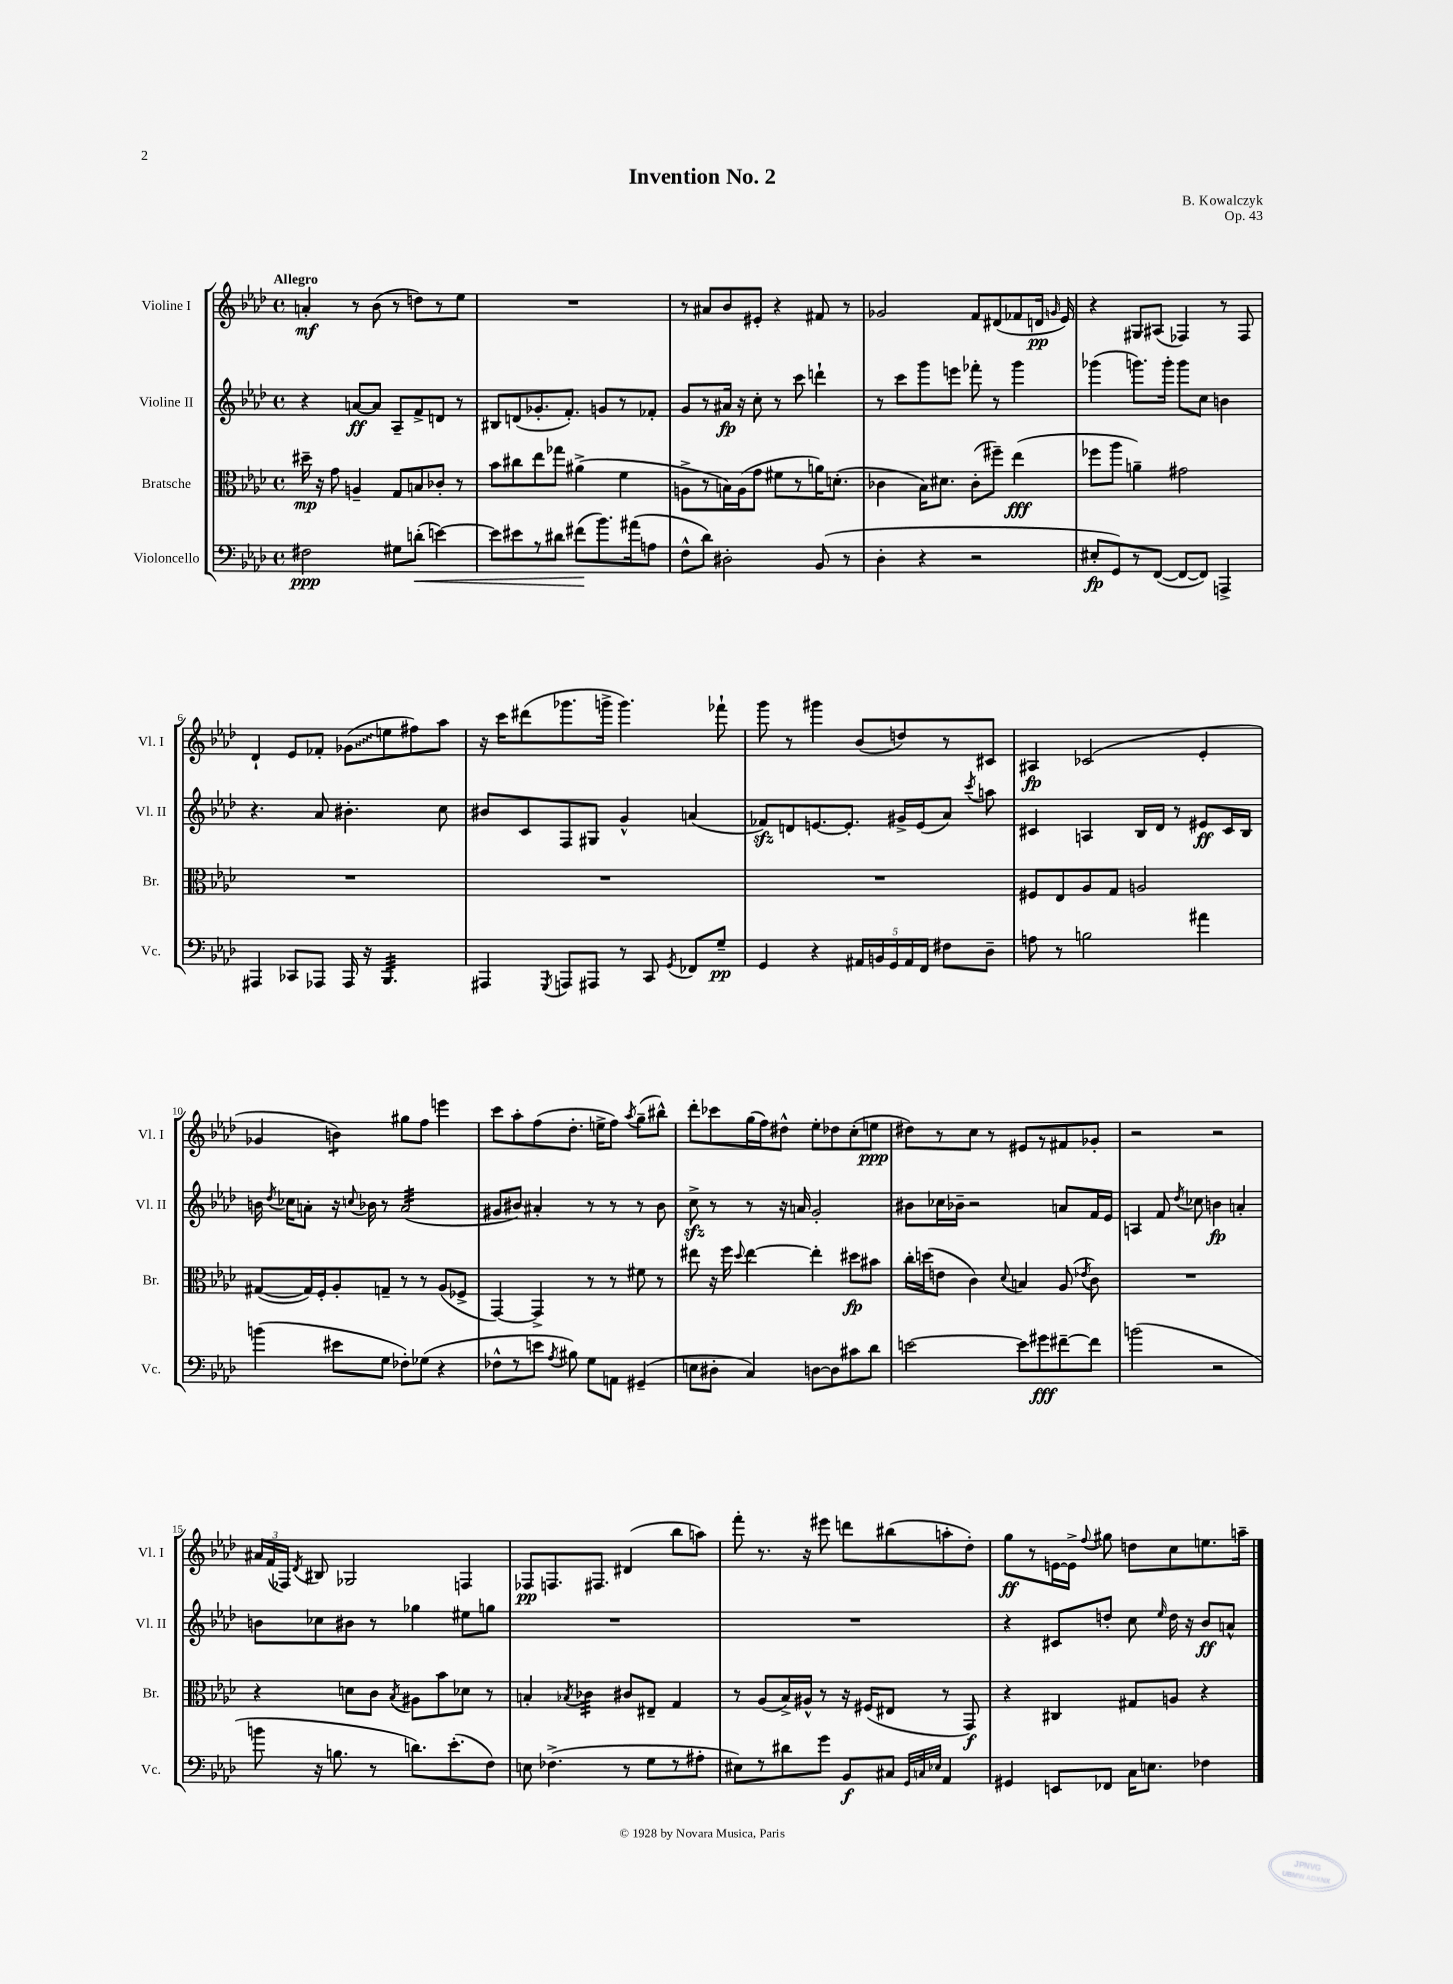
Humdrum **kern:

**kern	**kern	**kern	**kern
*staff4	*staff3	*staff2	*staff1
*clefF4	*clefC3	*clefG2	*clefG2
*k[b-e-a-d-]	*k[b-e-a-d-]	*k[b-e-a-d-]	*k[b-e-a-d-]
*M4/4	*M4/4	*M4/4	*M4/4
*met(c)	*met(c)	*met(c)	*met(c)
2F#	16dd#~	4r	4a'
.	16r	.	.
.	8g	.	.
.	4A~	[8a	8r
.	.	8a]	(8b-
8G#	8G	8A-~	8r
(8d'	8B	8f^	8dd)
[4e)	8c-'	8d	8r
.	8r	8r	8ee-
=	=	=	=
8e]	8b-	8B#	1r
8e#	8cc#	(8d	.
8r	8ee-	8.g-'	.
8d#	8gg-	.	.
.	.	8.f')	.
(8f#	(4a#^	.	.
8.b-)	.	8g	.
.	4f	8r	.
(16a#	.	.	.
8A	.	8f-'	.
=	=	=	=
8F^^	8A^	8g	8r
8d-)	8r	8r	8a#
2D#'	16B)	16a#	8b-
.	(16A	16r	.
.	8g	8cc'	8e#'
.	8f#	8r	4r
.	8r	8ccc	.
(8BB-	16a)	4ddd`	8f#
.	(8.d'	.	.
8r	.	.	8r
=	=	=	=
4D-'	4c-	8r	2g-
.	.	8ccc	.
4r	16B-)	8ggg	.
.	8.d#	.	.
.	.	8eee	.
2r	(8c-'	8fff-'	8f
.	8ff#~)	8r	(8d#
.	(4ee-	4ggg	8f-
.	.	.	16d
.	.	.	16qqg
.	.	.	16e-)
=	=	=	=
8E#'	8ff-	(4ggg-	4r
8GG)	8aa-	.	.
8r	4a~)	8.ggg)	8G#
([8FF	.	.	(8A#
.	.	16ggg'	.
8FF_	2g#	8ggg	4F-)
8FF])	.	8cc	.
4AAA^	.	4b	8r
.	.	.	8F-
=	=	=	=
4AAA#	1r	4.r	4d-`
8CC-	.	.	8e-
8AAA-	.	8a-	8f-'
16AAA-	.	4.b#'	(8g-
16r	.	.	.
4.BBB-	.	.	8ee
.	.	.	8ff#)
.	.	8cc	8aa-
=	=	=	=
4AAA#	1r	8b#	16r
.	.	.	16ccc
.	.	8c	(8ddd#
8qGGG	.	.	.
8AAA	.	8F	8.ggg-
8AAA#	.	8G#	.
.	.	.	16ggg^
8r	.	4g^^	4.ggg)
8CC	.	.	.
8qGG	.	.	.
8FF-	.	(4a	.
8G~	.	.	8fff-`
=	=	=	=
4GG	1r	8f-)	8ggg
.	.	8d	8r
4r	.	[8.e	4ggg#
.	.	8.e']	.
20AA#	.	.	(8b-
20BB	.	.	.
20GG	.	.	.
.	.	16g#^	8dd)
20AA#	.	.	.
.	.	(16e	.
20FF	.	.	.
8F#	.	8a-)	8r
.	.	8qccc	.
8D-~	.	8aa	8c#
=	=	=	=
8A	8F#	4c#	4A#
8r	8E-	.	.
2B	8A-	4A	(2c-
.	8G	.	.
.	2A	16B-	.
.	.	16d-	.
.	.	8r	.
4a#	.	8e#	4e-'
.	.	16c#	.
.	.	16B-	.
=	=	=	=
(4b	([8G#	16b	4g-
.	.	8qdd-	.
.	.	16cc-	.
.	16G#])	8a'	.
.	16F'	.	.
8e#	8A-'	16r	4b)
.	.	8qqcc	.
.	.	16b-	.
8G	8G~	8r	.
8F-')	8r	(2a	8gg#
(8G-	8r	.	8ff
4r	(8A-	.	4eee
.	8F-^	.	.
=	=	=	=
8F-^^	[4GG)	8g#	8ccc
8r	.	8b#)	8aa-'
8e	4GG^]	4a#'	(8ff
8qA-	.	.	.
8B#)	.	.	8.dd-'
8G	8r	8r	.
.	.	.	16ee^
8AA	8r	8r	8ff)
.	.	.	8qaa-
(4GG#~	8f#	8r	(8gg~
.	8r	8b#	8bb#^^)
=	=	=	=
8E	8ee#	8cc^	8ddd-'
8D#'	16r	8r	8ccc-
.	16ff	.	.
.	8qqdd-	.	.
4C)	[4ee#	8r	(16gg
.	.	.	16ff)
.	.	16r	8dd#^^
.	.	16a	.
[8D	4ee#']	2g'	8ee-'
8D]	.	.	8dd-
8c#	8dd#	.	(8cc'
8d-	8b#	.	8ee
=	=	=	=
[2e	16cc'	8b#	8dd#)
.	(16dd	.	.
.	8e	16cc-	8r
.	.	16b-~	.
.	4c)	2r	8cc
.	.	.	8r
.	8qqd-	.	.
8e]	4B	.	8e#
8g#	.	.	8r
[8f#~	(8A-	8a	8f#
.	8qe-	.	.
8f#]	8c)	16f	8g-'
.	.	16e-	.
=	=	=	=
(2b	1r	4A	2r
.	.	8f	.
.	.	8qdd-	.
.	.	8cc-	.
2r	.	4b	2r
.	.	4a'	.
=	=	=	=
8b	4r	8b	24a#
.	.	.	(24f
.	.	.	24F-)
.	.	.	8qd-
16r	.	8cc-	8B#
8.B	.	.	.
.	8d	8b#	2G-
8r	8c	8r	.
.	8qB-	.	.
8.d)	8A#	4gg-	.
.	8b-	.	.
(8.e-'	.	.	.
.	8d-	8ee#	4F
8F)	8r	8gg	.
=	=	=	=
8E	4B'	1r	8F-
(4.F-^	.	.	8.F
.	8qB-	.	.
.	4c-	.	.
.	.	.	8.F#
8r	8c#	.	(4d#
8G	8E#~	.	.
8r	4G	.	8bb-
8A#'	.	.	8aa)
=	=	=	=
8E#)	8r	1r	8fff'
8r	(8A-	.	8.r
8d#	16B-^)	.	.
.	16A#^^	.	16r
8g	8r	.	8eee#
8BB-	16r	.	8ddd
.	(16F#	.	.
8C#	8E#	.	(8bb#
32qqGG	.	.	.
32qqC	.	.	.
32qqE-	.	.	.
4AA-	8r	.	8aa'
.	8GG)	.	8dd-')
=	=	=	=
4GG#	4r	4r	8gg
.	.	.	8r
8EE	4C#	8c#	[16e
.	.	.	16e^]
.	.	.	8qqff
8FF-	.	8dd'	8gg#
16C	8G#	8cc	8dd
8.E	.	.	.
.	.	16qqee-	.
.	8A	16dd	8cc
.	.	16r	.
4F-	4r	8b-	8.ee
.	.	8a^^	.
.	.	.	16aa~
==	==	==	==
*-	*-	*-	*-
